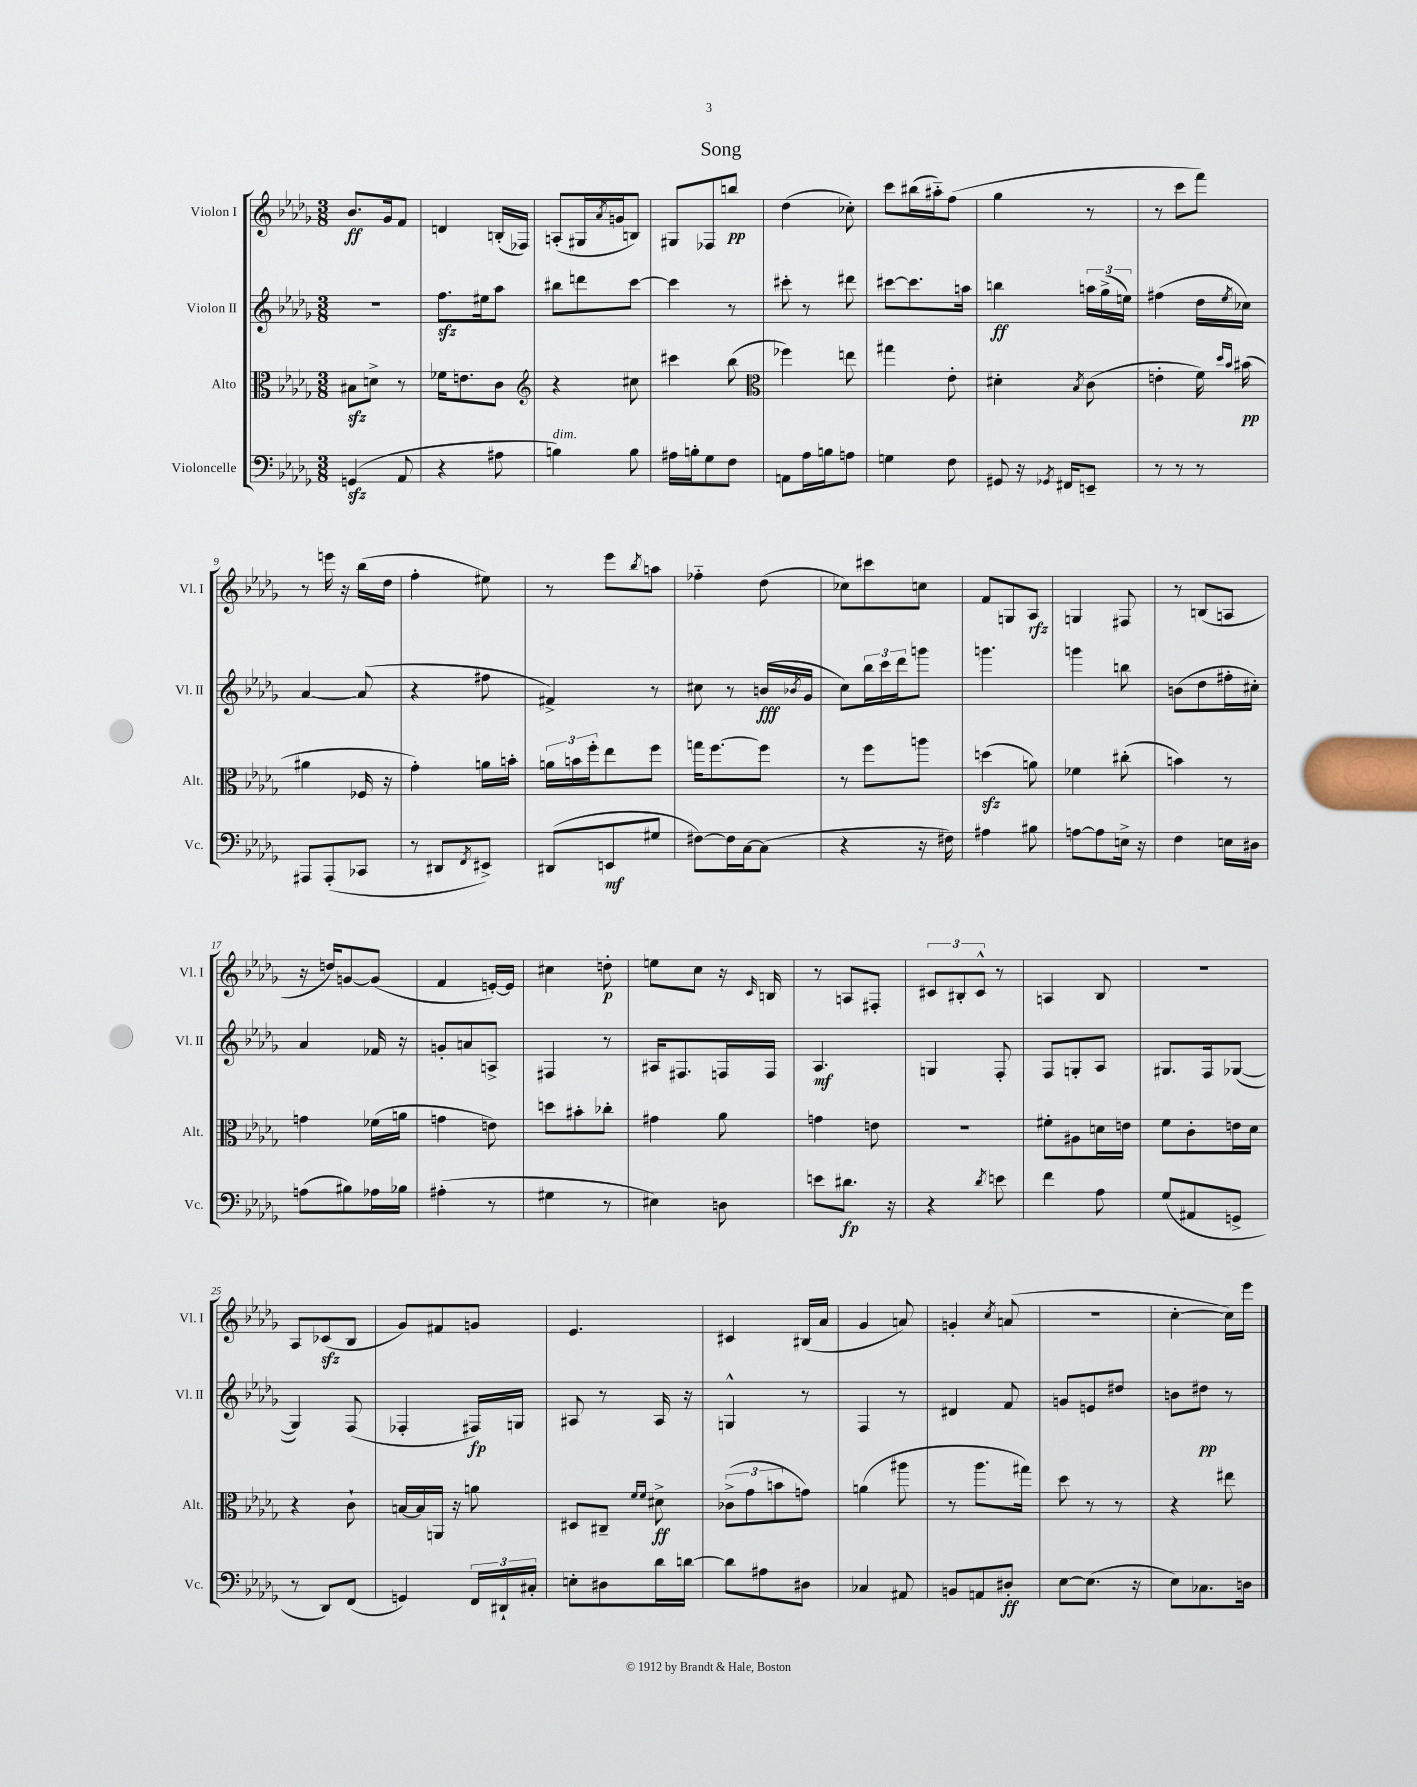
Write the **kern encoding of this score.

**kern	**dynam	**kern	**dynam	**kern	**dynam	**kern	**dynam
*part4	*part4	*part3	*part3	*part2	*part2	*part1	*part1
*staff4	*staff4	*staff3	*staff3	*staff2	*staff2	*staff1	*staff1
*I"Violoncelle	*	*I"Alto	*	*I"Violon II	*	*I"Violon I	*
*I'Vc.	*	*I'Alt.	*	*I'Vl. II	*	*I'Vl. I	*
*clefF4	*	*clefC3	*	*clefG2	*	*clefG2	*
*k[b-e-a-d-g-]	*	*k[b-e-a-d-g-]	*	*k[b-e-a-d-g-]	*	*k[b-e-a-d-g-]	*
*M3/8	*	*M3/8	*	*M3/8	*	*M3/8	*
=1	=1	=1	=1	=1	=1	=1	=1
(4GGnzz/	.	8B#Xzz\L	.	4.r	.	8.b-/L	ff
.	.	8dn^\J	.	.	.	.	.
.	.	.	.	.	.	16g-/k	.
8AA-/	.	8r	.	.	.	8f/J	.
=2	=2	=2	=2	=2	=2	=2	=2
4r	.	16f-X\KL	.	8.ffzz\L	.	4dn/	.
.	.	8.en\	.	.	.	.	.
.	.	.	.	16ee#X\k	.	.	.
8A#X\	.	8c\J	.	8aa-\J	.	(16Bn'/LL	.
.	.	.	.	.	.	16F-X/JJ)	.
=3	=3	=3	=3	=3	=3	=3	=3
*	*	*clefG2	*	*	*	*	*
!LO:TX:a:i:t=dim.	!	!	!	!	!	!	!
4Bn\)	.	4r	.	8bb#X\L	.	(8An'/L	.
.	.	.	.	8dddn\	.	16G#X/L	.
.	.	.	.	.	.	8qa-/	.
.	.	.	.	.	.	16gn/J	.
8B\	.	8cc#X\	.	[8ccc\J	.	8Bn/J)	.
=4	=4	=4	=4	=4	=4	=4	=4
16A#X\LL	.	4ccc#X\	.	4ccc\]	.	8G#X/L	.
16Bn'\J	.	.	.	.	.	.	.
8G-\	.	.	.	.	.	8F-X/	.
8F\J	.	(8bb-\	.	8r	.	8bbn/J	pp
=5	=5	=5	=5	=5	=5	=5	=5
*	*	*clefC3	*	*	*	*	*
8AAn\L	.	4ff-X\)	.	8ccc#X'\	.	(4dd-\	.
16A-\L	.	.	.	8r	.	.	.
16Bn\J	.	.	.	.	.	.	.
8An\J	.	8een\	.	8ddd#X\	.	8cc-X'\)	.
=6	=6	=6	=6	=6	=6	=6	=6
4Gn\	.	4gg#X\	.	[8ccc#X\L	.	8ccc\L	.
.	.	.	.	8.ccc#\]	.	(16bb#X\L	.
.	.	.	.	.	.	16aa#X\J)	.
8F\	.	8e-'\	.	.	.	(8ff\J	.
.	.	.	.	16aan\Jk	.	.	.
=7	=7	=7	=7	=7	=7	=7	=7
8GG#X/	.	4d#X'\	.	4bbn\	ff	4gg-\	.
16r	.	.	.	.	.	.	.
8qGG-X/	.	.	.	.	.	.	.
16FF#X/KL	.	.	.	.	.	.	.
.	.	8qB-/	.	.	.	.	.
8EEn~/J	.	(8c\	.	24aan\LL	.	8r	.
.	.	.	.	(24gg-^\	.	.	.
.	.	.	.	24een\JJ)	.	.	.
=8	=8	=8	=8	=8	=8	=8	=8
8r	.	4en'\	.	(4ff#X\	.	8r	.
8r	.	.	.	.	.	8ccc\L	.
8r	.	16f\)	.	16dd-\LL	.	8fff\J)	.
.	.	16qqdd-/LL	.	.	.	.	.
.	.	16qqb-/JJ	.	8qee-/	.	.	.
.	.	(16b#X\	pp	16cc-X\JJ)	.	.	.
!!LO:LB:g=z
=9	=9	=9	=9	=9	=9	=9	=9
8AAA#X/L	.	4a#X\	.	[4a-/	.	8r	.
(8AAA#'/	.	.	.	.	.	16eeen\	.
.	.	.	.	.	.	16r	.
8CC-X/J	.	16F-X/	.	(8a-/]	.	(16bb-\LL	.
.	.	16r	.	.	.	16dd-\JJ	.
=10	=10	=10	=10	=10	=10	=10	=10
8r	.	4g-'\)	.	4r	.	4ff'\	.
8DD#X/L	.	.	.	.	.	.	.
8qFF/	.	.	.	.	.	.	.
8EE#X^/J)	.	16an\LL	.	8ff#X\	.	8ee#X\)	.
.	.	16bn'\JJ	.	.	.	.	.
=11	=11	=11	=11	=11	=11	=11	=11
(8DD#X/L	.	24an\LL	.	4f#X^/)	.	8r	.
.	.	24bn\	.	.	.	.	.
.	.	24ff'\J	.	.	.	.	.
8EEn/	mf	8ee-\	.	.	.	8eee-\L	.
.	.	.	.	.	.	8qbb-/	.
8G#X/J	.	8ff\J	.	8r	.	8aan\J	.
=12	=12	=12	=12	=12	=12	=12	=12
[8F#X\L)	.	16ggn\KL	.	8cc#X\	.	4ff-X\	.
.	.	[8.ff\	.	.	.	.	.
16F#\L]	.	.	.	8r	.	.	.
[16C\J	.	.	.	.	.	.	.
(8C\J]	.	8ff\J]	.	(16bn/LL	fff	(8dd-\	.
.	.	.	.	8qb-X/	.	.	.
.	.	.	.	16g-/JJ	.	.	.
=13	=13	=13	=13	=13	=13	=13	=13
4r	.	8r	.	8cc\L)	.	8cc-X\L)	.
.	.	8ff\L	.	24bb-\L	.	8ccc#X\	.
.	.	.	.	24ccc\	.	.	.
.	.	.	.	24ddd-\J	.	.	.
16r	.	8aan\J	.	8gggn\J	.	8ccn\J	.
16F#X\)	.	.	.	.	.	.	.
=14	=14	=14	=14	=14	=14	=14	=14
4A#X\	.	(4ddnzz\	.	4.gggn\	.	8f/L	.
.	.	.	.	.	.	8Gn/	.
8B#X\	.	8an\)	.	.	.	8A-/J	rfz
=15	=15	=15	=15	=15	=15	=15	=15
[8An\L	.	4f-X\	.	4gggn\	.	4Gn/	.
8A\]	.	.	.	.	.	.	.
16En^\Jk	.	(8cc#X'\	.	8bbn\	.	8F#X/	.
16r	.	.	.	.	.	.	.
=16	=16	=16	=16	=16	=16	=16	=16
4F\	.	4bn\)	.	(8bn\L	.	8r	.
.	.	.	.	8dd-\	.	(8Bn/L	.
16En\LL	.	8r	.	16ff#X'\L	.	8An/J	.
16D#X\JJ	.	.	.	16cc#X'\JJ)	.	.	.
!!LO:LB:g=z
=17	=17	=17	=17	=17	=17	=17	=17
(8An\L	.	4gn\	.	4a-/	.	16r	.
.	.	.	.	.	.	16ddn/KL)	.
8B#X\)	.	.	.	.	.	[8gn/	.
16A-X\L	.	(16f-X\LL	.	16f-X/	.	(8g/J]	.
16B-X\JJ	.	16an\JJ	.	16r	.	.	.
=18	=18	=18	=18	=18	=18	=18	=18
(4A#X'\	.	4gn\	.	8gn'/L	.	4f/	.
.	.	.	.	8an/	.	.	.
8r	.	8en\)	.	8An^/J	.	[16en'/LL)	.
.	.	.	.	.	.	16e/JJ]	.
=19	=19	=19	=19	=19	=19	=19	=19
4G#X\	.	8ddn\L	.	4F#X/	.	4cc#X\	.
.	.	8b#X'\	.	.	.	.	.
8r	.	8cc-X'\J	.	8r	.	8ddn'\	p
=20	=20	=20	=20	=20	=20	=20	=20
4E#X\)	.	4g#X\	.	16A#X/KL	.	8een\L	.
.	.	.	.	8.F#X/	.	.	.
.	.	.	.	.	.	8cc\J	.
8Dn\	.	8a-\	.	16Fn/L	.	16r	.
.	.	.	.	.	.	16qqc/	.
.	.	.	.	16F/JJ	.	16Bn/	.
=21	=21	=21	=21	=21	=21	=21	=21
8en\L	.	4gn\	.	4.A-/	mf	8r	.
8.d#X\J	fp	.	.	.	.	8An/L	.
.	.	8en\	.	.	.	8F#X'/J	.
16r	.	.	.	.	.	.	.
=22	=22	=22	=22	=22	=22	=22	=22
4r	.	4.r	.	4Gn/	.	12c#X/L	.
.	.	.	.	.	.	12B#X'/	.
.	.	.	.	.	.	12c#^^/J	.
8qd-/	.	.	.	.	.	.	.
8en\	.	.	.	8F'/	.	8r	.
=23	=23	=23	=23	=23	=23	=23	=23
4f\	.	8f#X'\L	.	8F/L	.	4An/	.
.	.	8A#X\	.	8Gn'/	.	.	.
8A-\	.	16dn\L	.	8A-/J	.	8B-/	.
.	.	16en\JJ	.	.	.	.	.
=24	=24	=24	=24	=24	=24	=24	=24
(8G-/L	.	8f\L	.	8.G#X/L	.	4.r	.
8AA#X/	.	8c'\	.	.	.	.	.
.	.	.	.	16F/k	.	.	.
8GGn^/J	.	16en\L	.	([8G-X/J	.	.	.
.	.	16d-\JJ	.	.	.	.	.
!!LO:LB:g=z
=25	=25	=25	=25	=25	=25	=25	=25
8r	.	4r	.	4G-/])	.	8A-/L	.
8DD-/L)	.	.	.	.	.	(8c-Xzz/	.
(8FF/J	.	8c`\	.	(8F/	.	8B-/J	.
=26	=26	=26	=26	=26	=26	=26	=26
4GGn/)	.	[16Bn/LL	.	4F-X'/	.	8g-/L)	.
.	.	16B/]	.	.	.	.	.
.	.	16AAn/JJ	.	.	.	8f#X/	.
.	.	16r	.	.	.	.	.
24FF/LL	.	8an\	.	16F#X/LL)	fp	8gn/J	.
24DD#X`/	.	.	.	.	.	.	.
.	.	.	.	16Gn/JJ	.	.	.
24C#X'/JJ	.	.	.	.	.	.	.
=27	=27	=27	=27	=27	=27	=27	=27
8En'\L	.	8D#X/L	.	8A#X/	.	4.e-/	.
8D#X\	.	8C#X~/J	.	8r	.	.	.
.	.	16qqf/LL	.	.	.	.	.
.	.	16qqf/JJ	.	.	.	.	.
16d-\L	.	8d#X^\	ff	16A#/	.	.	.
[16dn\JJ	.	.	.	16r	.	.	.
=28	=28	=28	=28	=28	=28	=28	=28
8d\L]	.	(12c-X^\L	.	4Gn^^/	.	4c#X/	.
.	.	12g-\	.	.	.	.	.
8A#X\	.	.	.	.	.	.	.
.	.	12bn\	.	.	.	.	.
8D#X\J	.	8gn\J)	.	8r	.	(16B#X/LL	.
.	.	.	.	.	.	16a-/JJ	.
=29	=29	=29	=29	=29	=29	=29	=29
4C-X/	.	(4an\	.	4F/	.	4g-/	.
8AA#X/	.	8aa#X\	.	8r	.	8an/)	.
=30	=30	=30	=30	=30	=30	=30	=30
8BBn/L	.	8r	.	4d#X/	.	4gn'/	.
8AAn/	.	8.aa-\L	.	.	.	.	.
.	.	.	.	.	.	8qcc/	.
8D#X'/J	ff	.	.	8f/	.	(8an/	.
.	.	16gg#X\Jk)	.	.	.	.	.
=31	=31	=31	=31	=31	=31	=31	=31
[8E-\L	.	8dd-\	.	8gn/L	.	4.r	.
(8.E-\J]	.	8r	.	8en/	.	.	.
.	.	8r	.	8dd#X/J	.	.	.
16r	.	.	.	.	.	.	.
=32	=32	=32	=32	=32	=32	=32	=32
8E-\L)	.	4r	.	8bn\L	.	[4cc'\	.
8.C-X\	.	.	.	8dd#X\J	pp	.	.
.	.	8ee#X\	.	8r	.	16cc\LL])	.
16Dn\Jk	.	.	.	.	.	16eee-\JJ	.
==	==	==	==	==	==	==	==
*-	*-	*-	*-	*-	*-	*-	*-
